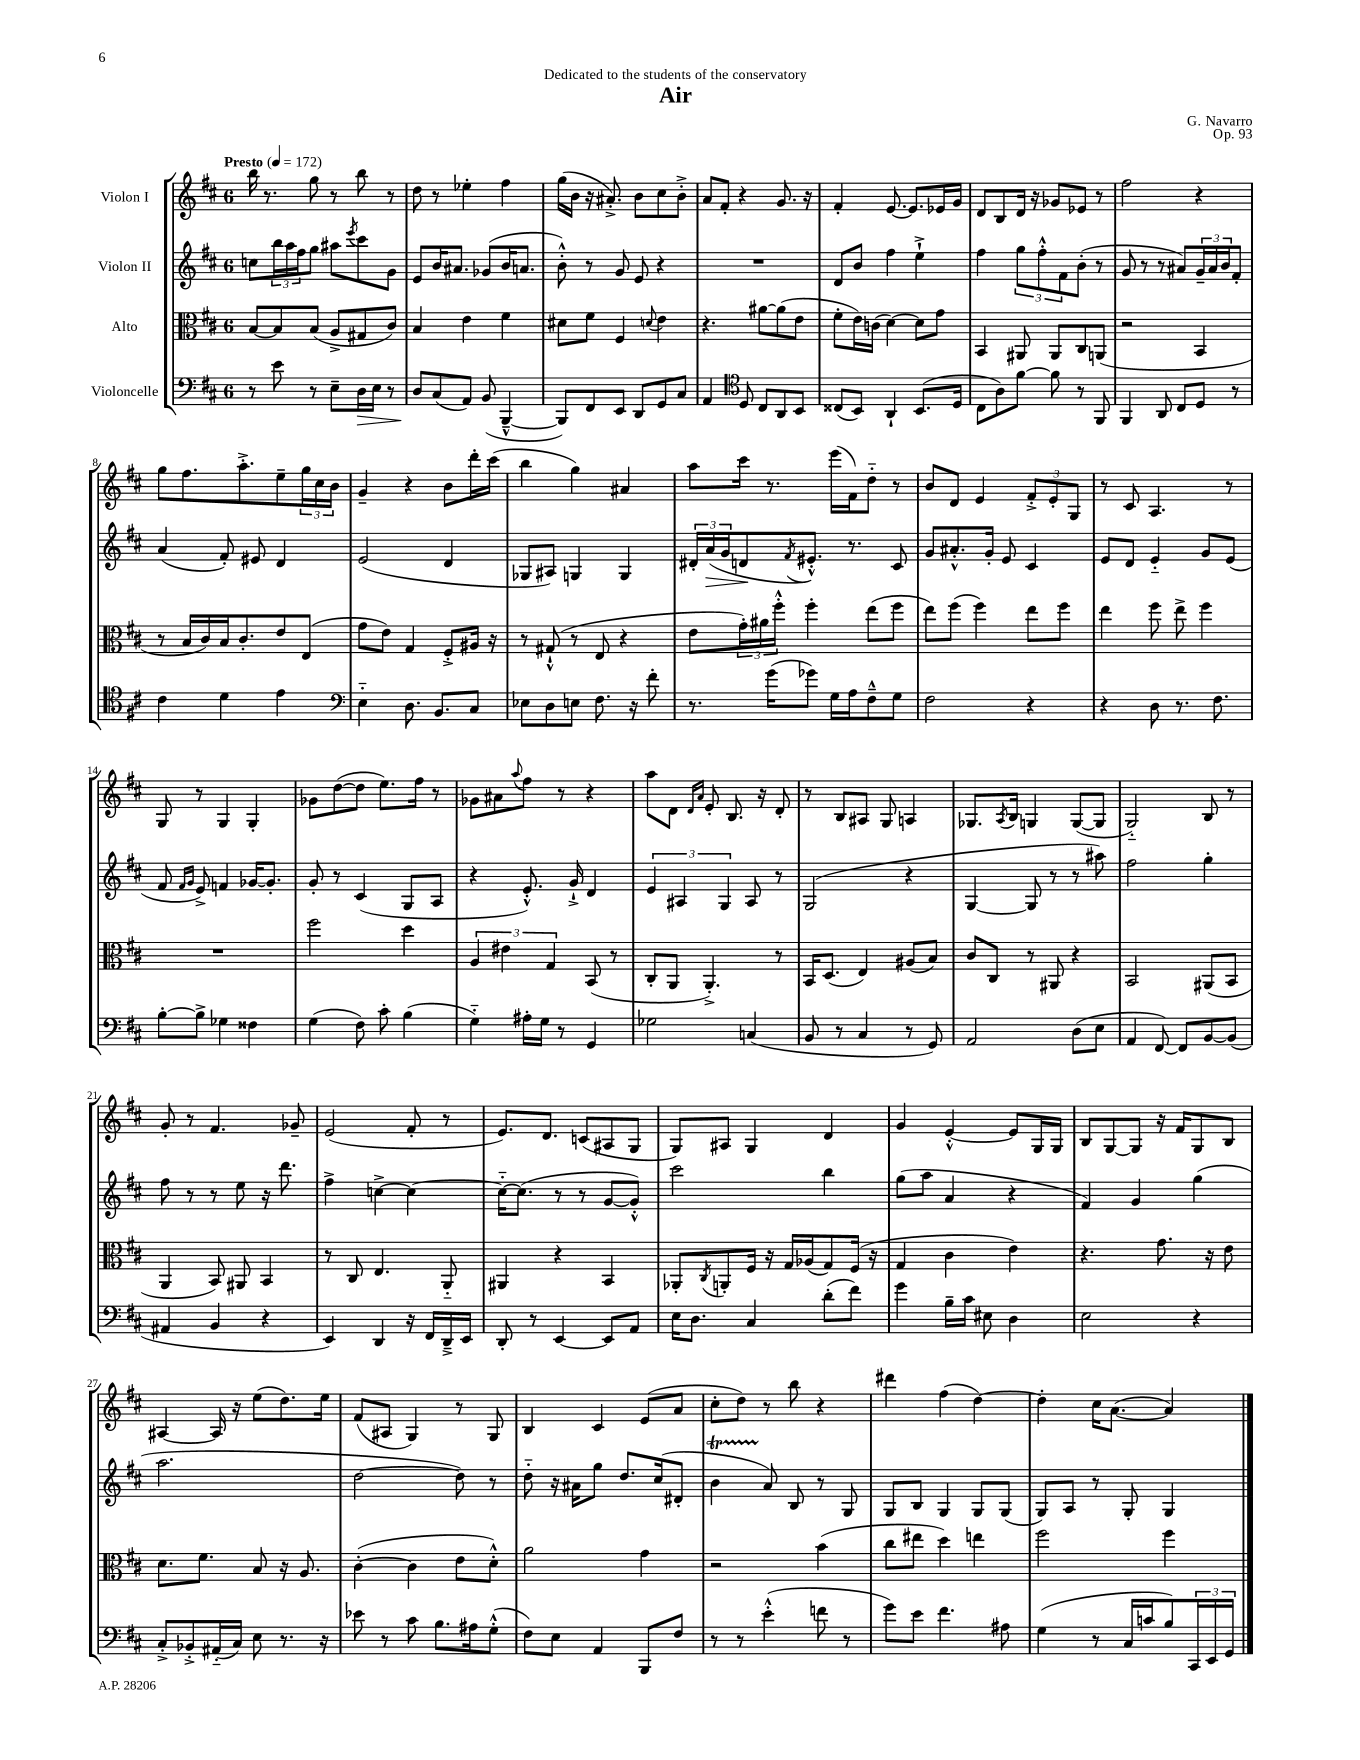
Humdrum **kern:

**kern	**kern	**kern	**kern
*staff4	*staff3	*staff2	*staff1
*clefF4	*clefC3	*clefG2	*clefG2
*k[f#c#]	*k[f#c#]	*k[f#c#]	*k[f#c#]
*M6/8	*M6/8	*M6/8	*M6/8
*MM172	*MM172	*MM172	*MM172
8r	[8B	8cc	16bb
.	.	.	8.r
8e	8B]	24bb	.
.	.	24aa	.
.	.	24ff#	.
8r	(8B	8gg	8gg
8E~	8A^	8aa#	8r
.	.	8qeee	.
16D	8G#	8ccc#	8bb
16E	.	.	.
8r	8c#)	8g	8r
=	=	=	=
8D	4B	8e	8dd
(8C#	.	16b	8r
.	.	8.a#	.
8AA)	4e	.	4ee-'
(8BB	.	(8g-	.
[4BBB~^^	4f#	16b	4ff#
.	.	8.a	.
=	=	=	=
8BBB])	8d#	8b'^^)	(16gg
.	.	.	16b
8FF#	8f#	8r	16r
.	.	.	8.a#'^)
8EE	4F#	8g	.
8DD	.	8e	8b
.	8qqd	.	.
8GG	4e	4r	8cc#
8C#	.	.	8b'^
=	=	=	=
4AA	4.r	2.r	8a
.	.	.	8f#'
*clefC4	*	*	*
8D	.	.	4r
8C#	[8a#	.	.
8AA	(8a#]	.	8.g
8BB	8e	.	.
.	.	.	16r
=	=	=	=
(8C##	8f#'	8d	4f#'
8BB)	16e)	8b	.
.	(16c	.	.
4AA`	[4d)	4ff#	[8.e
.	.	.	8.e]
(8.BB	8d]	4ee`^	.
.	8g	.	16e-
16D	.	.	16g
=	=	=	=
8C#	4BB	4ff#	8d
8A)	.	.	8B
[8f#	8AA#	12gg	16d
.	.	.	16r
.	.	12ff#'^^	.
8f#]	8AA#	.	8g-
.	.	12f#	.
8r	8C#	(8b'	8e-
8FF#	(8AA	8r	8r
=	=	=	=
4FF#	2r	8g	2ff#
.	.	8r	.
8AA	.	8r	.
8C#	.	8a#)	.
8D	4BB	24g~	4r
.	.	24a#	.
.	.	24b	.
8r	.	8f#'	.
=	=	=	=
4c#	8r	(4a	8gg
.	16B	.	8.ff#
.	16c#)	.	.
4d	16B	8f#')	.
.	8.c#'	.	8.aa'^
.	.	8e#	.
4e	8e	4d	8ee~
.	(8E	.	24gg
.	.	.	24cc#
.	.	.	24b
=	=	=	=
*clefF4	*	*	*
4E'~	8g	(2e	4g~
.	8e)	.	.
8.D	4G	.	4r
8.BB	.	.	.
.	8F#'^	4d	8b
8C#	16A#	.	16ddd'
.	16r	.	(16ccc#
=	=	=	=
8E-	8r	8G-	4bb
8D	(8G#`^^	8A#)	.
8E	8r	4G	4gg)
8.F#	8E	.	.
.	4r	4G	4a#
16r	.	.	.
8f#'	.	.	.
=	=	=	=
8.r	8e	24d#'	8aa
.	.	(24a	.
.	.	24g	.
.	24g')	8d	16ccc#
.	24a#	.	.
(16g	.	.	8.r
.	24ff#'^^	.	.
.	.	8qf#	.
8g-)	4ff#'	8.e#'^^)	.
16G	.	.	(16eee
16A	.	8.r	16f#)
8F#~^^	(8ee	.	8dd'~
8G	8ff#	8c#	8r
=	=	=	=
2F#	8ee)	8g	8b
.	(8ff#	8.a#'^^	8d
.	4ff#)	.	4e
.	.	16g'	.
.	.	8e	.
4r	8ee	4c#	12f#'^
.	.	.	12e'
.	8ff#	.	.
.	.	.	12G
=	=	=	=
4r	4ee	8e	8r
.	.	8d	8c#
8D	8ff#	4e'~	4.A
8.r	8ee^	.	.
.	4ff#	8g	.
8.F#	.	.	.
.	.	(8e	8r
=	=	=	=
[8B'	2.r	8f#	8G
.	.	16qqf#	.
.	.	16qqg	.
8B^]	.	8e^)	8r
4G-	.	4f	4G
4F##	.	[16g-	4G'
.	.	8.g-']	.
=	=	=	=
(4G	2ff#	8g'	8g-
.	.	8r	([8dd
8F#)	.	(4c#	8dd]
8c#'	.	.	8.ee)
(4B	4dd	8G	.
.	.	.	16ff#
.	.	8A	8r
=	=	=	=
4G'~)	6A	4r	8g-
.	.	.	8a#
.	6e#	.	.
.	.	.	8qqaa
16A#'	.	8.e'^^)	8ff#
16G	.	.	.
.	6G	.	.
8r	.	.	8r
.	.	16g`^	.
4GG	(8BB	4d	4r
.	8r	.	.
=	=	=	=
2G-	8C#'	6e	8aa
.	8AA	.	8d
.	.	6A#	.
.	.	.	16qqd
.	.	.	16qqa
.	4.AA'^)	.	8e'
.	.	6G	.
.	.	.	8.B
(4C	.	8A#	.
.	.	.	16r
.	8r	8r	8d'
=	=	=	=
8BB	16BB	(2G	8r
.	(8.D	.	.
8r	.	.	8B
4C#	4E)	.	8A#
.	.	.	8G
8r	(8A#	4r	4A
8GG)	8B)	.	.
=	=	=	=
2AA	8c#	[4G	8.G-
.	8C#	.	.
.	.	.	8qA
.	.	.	16B
.	8r	8G]	4G
.	8AA#	8r	.
(8D	4r	8r	([8G
8E	.	8aa#)	8G]
=	=	=	=
4AA	2BB	2ff#	2G'~)
[8FF#)	.	.	.
8FF#]	.	.	.
[8BB	(8AA#	4gg'	8B
(8BB]	8BB	.	8r
=	=	=	=
4AA#	4AA	8ff#	8g'
.	.	8r	8r
4BB	8BB)	8r	4.f#
.	8AA#	8ee	.
4r	4BB	16r	.
.	.	8.ddd	.
.	.	.	8g-~
=	=	=	=
4EE)	8r	4ff#^	(2e
.	8C#	.	.
4DD	4.E	[4cc^	.
16r	.	4cc_	8f#'
16FF#	.	.	.
16DD~^	8AA'~	.	8r
16EE	.	.	.
=	=	=	=
8DD'	4AA#	16cc'~_	8.e)
.	.	(8.cc]	.
8r	.	.	.
.	.	.	8.d
[4EE	4r	8r	.
.	.	8r	(8c
8EE]	4BB	[8g	8A#
8AA	.	8g'^^])	8G
=	=	=	=
16E	8AA-'	2ccc#	8G)
8.D	.	.	.
.	8qC#	.	.
.	8AA'	.	8A#
4C#	16F#	.	4G
.	16r	.	.
.	16G	.	.
.	(16A-	.	.
(8d'	8G)	4bb	4d
8f#)	(16F#	.	.
.	16r	.	.
=	=	=	=
4g	4G	(8gg	4g
.	.	8aa	.
16B~	4c#	4a	[4e'^^
16c#	.	.	.
8E#	.	.	.
4D	4e)	4r	8e]
.	.	.	16G
.	.	.	16G
=	=	=	=
2E	4.r	4f#)	8B
.	.	.	[8G
.	.	4g	8G]
.	8.g	.	16r
.	.	.	16f#
4r	.	(4gg	8G
.	16r	.	.
.	8e	.	8B
=	=	=	=
8C#'^	8.d	2.aa	[4A#
8BB-'^	.	.	.
.	8.f#	.	.
(16AA#'~	.	.	16A#]
16C#)	.	.	16r
8E	8B	.	(8ee
8.r	16r	.	8.dd)
.	8.A	.	.
16r	.	.	16ee
=	=	=	=
8e-	([4c#'	[2dd	(8f#
8r	.	.	8A#
8c#	4c#]	.	4G)
8.B	.	.	.
.	8e	8dd])	8r
16A#	.	.	.
(8G'^^	8d'^^)	8r	8G
=	=	=	=
8F#)	2a	8dd'~	4B
8E	.	16r	.
.	.	16a#	.
4AA	.	8gg	4c#
.	.	8.dd	.
8BBB	4g	.	(8e
.	.	(16cc#	.
8F#	.	8d#'	8a
=	=	=	=
8r	2r	4b	8cc#'
8r	.	.	8dd)
(4e'^^	.	8a)	8r
.	.	8B	8bb
8f	(4b	8r	4r
8r	.	8G	.
=	=	=	=
8g)	8cc#	8G	4ddd#
8e	8ee#	8B	.
4.f#	4dd)	4G	(4ff#
.	4ee	8G	[4dd)
8A#	.	(8G	.
=	=	=	=
(4G	2ff#	8G)	4dd']
.	.	8A	.
8r	.	8r	16cc#
.	.	.	([8.a
16C#	.	8G'	.
16c	.	.	.
8B)	4ff#	4G	4a])
24CC#	.	.	.
24EE	.	.	.
24GG	.	.	.
==	==	==	==
*-	*-	*-	*-
